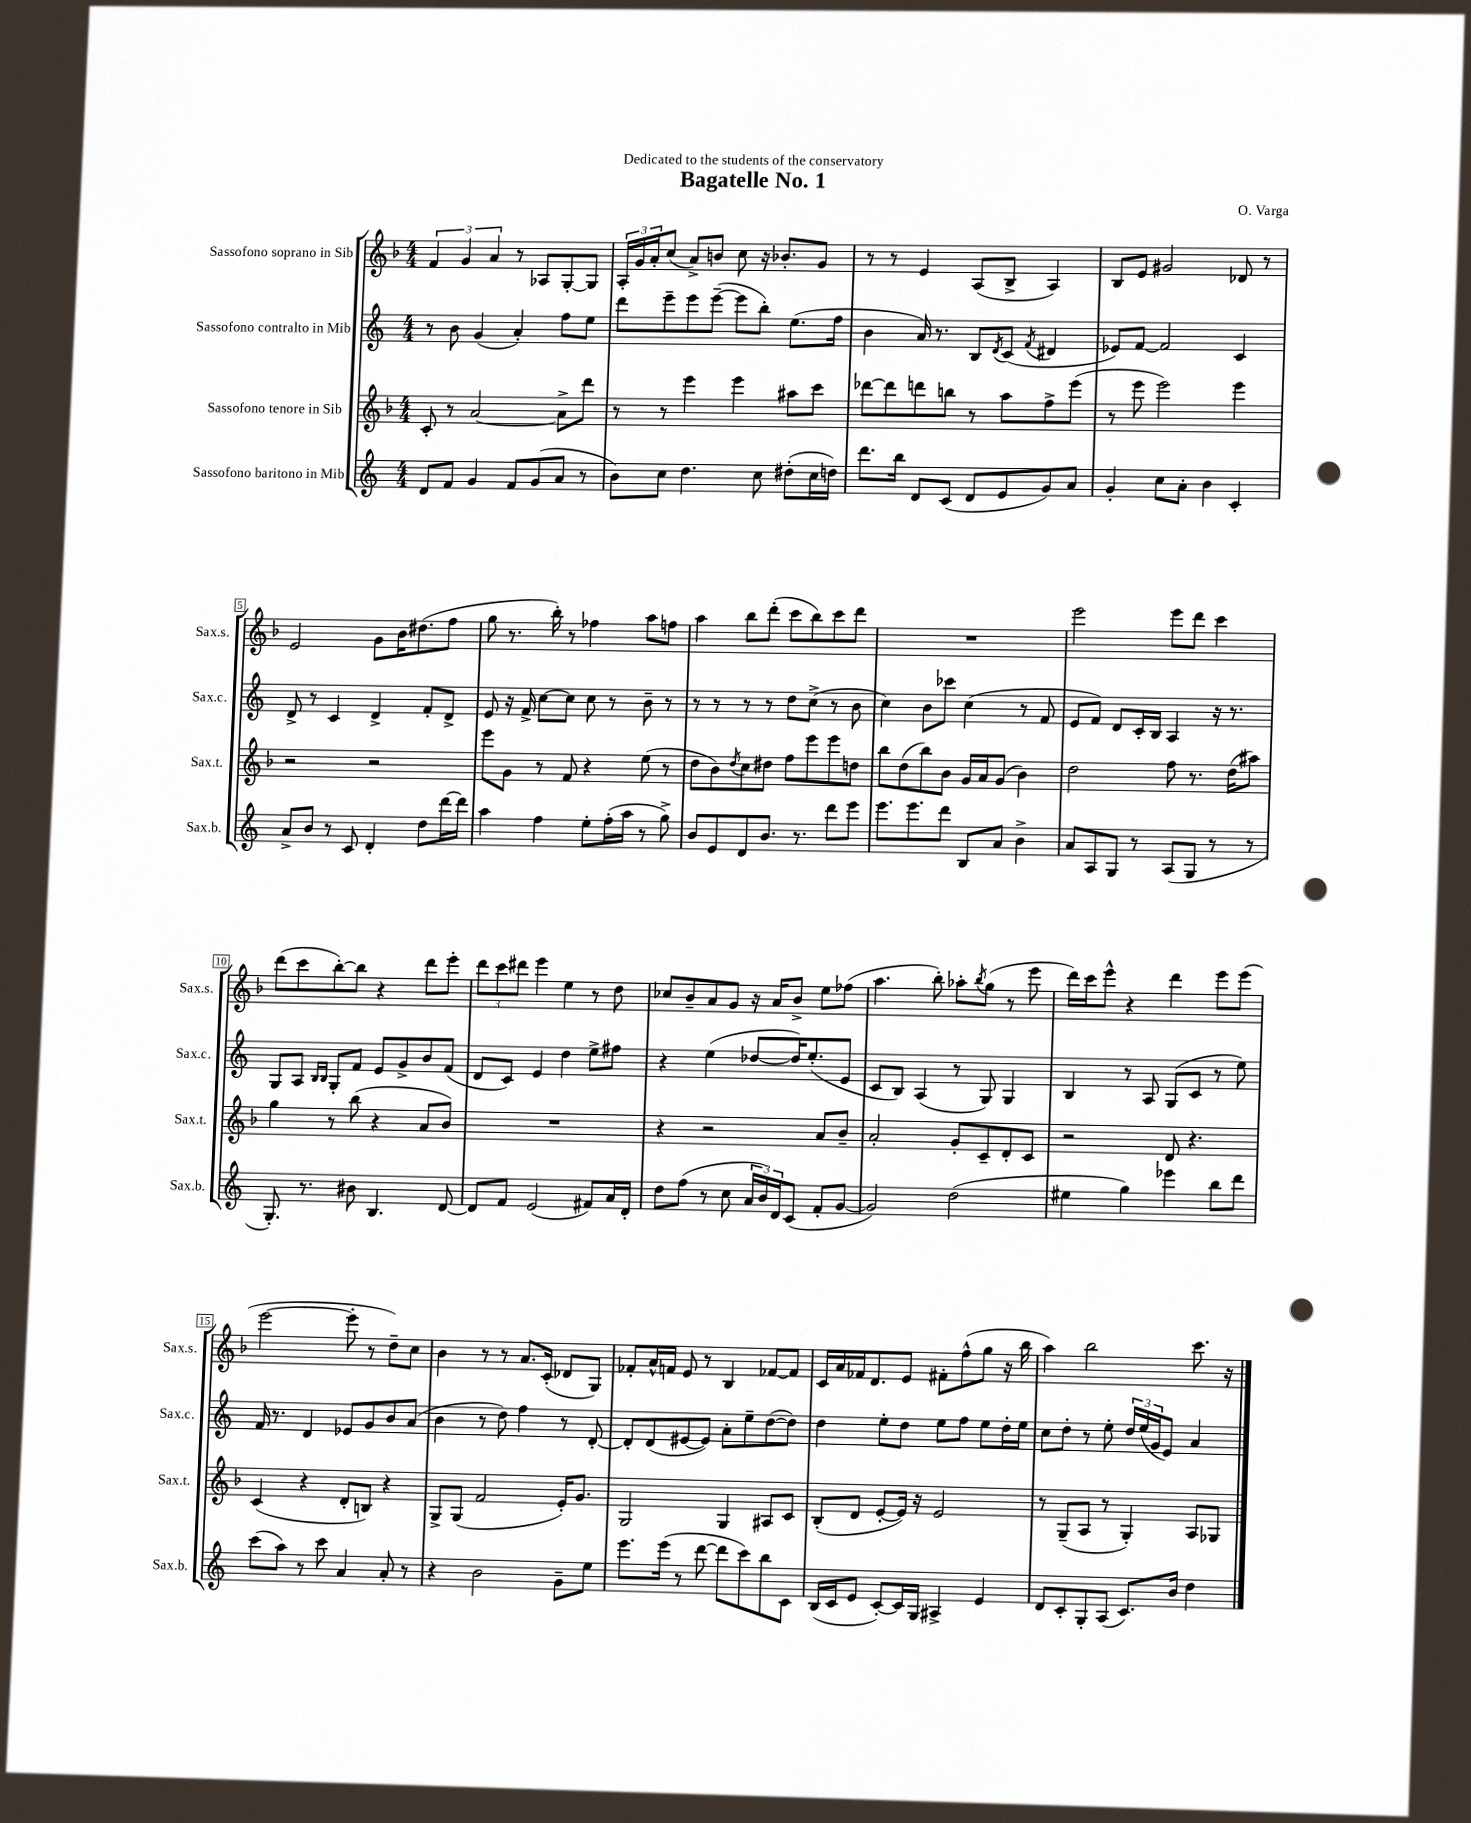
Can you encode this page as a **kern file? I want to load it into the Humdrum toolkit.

**kern	**kern	**kern	**kern
*staff4	*staff3	*staff2	*staff1
*clefG2	*clefG2	*clefG2	*clefG2
*k[]	*k[b-]	*k[]	*k[b-]
*M4/4	*M4/4	*M4/4	*M4/4
8d	8c'	8r	6f
8f	8r	8b	.
.	.	.	6g
4g	[2a	(4g	.
.	.	.	6a
8f	.	4a')	8r
(8g	.	.	8A-
8a	8a^]	8ff	[8G'
8r	8ddd	8ee	8G]
=	=	=	=
8b)	8r	8ddd	24A'
.	.	.	24g
.	.	.	24a'
8cc	8r	8eee~	(8cc
4.dd	4eee	8eee	8a^)
.	.	([8eee~	8b
.	4eee	8eee]	8cc
8cc	.	8bb')	16r
.	.	.	8.b-'
(8dd#'	8aa#	(8.ee	.
16cc	8ccc	.	8g
16dd)	.	16ff	.
=	=	=	=
8.ddd	[8ddd-	4b	8r
.	8ddd-]	.	8r
16bb	.	.	.
8d	8ddd	16a)	4e
.	.	8.r	.
(8c	8bb	.	.
8d	8r	8B	(8A
.	.	8qd	.
8e	8aa	(8c	8B-^
.	.	8qf	.
8g)	8ff^	4d#	4A)
8a	(8eee	.	.
=	=	=	=
4g'	8r	8e-)	8B-
.	8eee	[8f	8e
8cc	2eee)	2f]	2g#
8a'	.	.	.
4b	.	.	.
4c'	4eee	4c	8d-
.	.	.	8r
=	=	=	=
8a^	2r	8d^	2e
8b	.	8r	.
8r	.	4c	.
8c	.	.	.
4d'	2r	4d^	8g
.	.	.	16b-
.	.	.	(8.dd#
8dd	.	8f'	.
[16ddd	.	8d^	8ff
16ddd]	.	.	.
=	=	=	=
4aa	8eee	8e	8gg
.	8g	16r	8.r
.	.	16f^	.
4ff	8r	[8cc	.
.	.	.	16bb-')
.	8f	8cc]	8r
8ee'	4r	8cc	4ff-
(16ff'	.	8r	.
16aa	.	.	.
8r	(8ee	8b~	8aa
8gg^)	8r	8r	8ff
=	=	=	=
8b	8dd	8r	4aa
8e	8b-)	8r	.
.	8qdd	.	.
8d	8cc	8r	8bb-
8.b	8dd#	8r	(8ddd'
.	8ff	8dd	8ccc
8.r	.	.	.
.	8eee	(8cc^	8bb-)
8ddd	8eee	8r	8ccc
8eee	8dd	8b	8ddd
=	=	=	=
8.eee	8bb-	4cc)	1r
.	(8dd	.	.
8.eee	.	.	.
.	8bb-)	8b	.
8ddd	8b-	8ccc-	.
8B	16g	(4cc	.
.	16a	.	.
8a	(8g	.	.
4b^	4b-)	8r	.
.	.	8f	.
=	=	=	=
8a	2dd	8e	2eee
8A	.	8f)	.
8G	.	8d	.
8r	.	16c'	.
.	.	16B	.
(8A	8ff	4A	8eee
8G	8.r	.	8ddd
8r	.	16r	4ccc
.	(16dd	8.r	.
8r	8aa#)	.	.
=	=	=	=
8.G')	4gg	8G	(8ddd
.	.	8A	8ccc
8.r	.	.	.
.	.	16qqB	.
.	.	16qqB	.
.	8r	8G'	[8bb-')
8b#	(8bb-	8f	8bb-]
4.B	4r	8e	4r
.	.	8g^	.
.	8a	8b	8ddd
[8d	8b-)	(8f	8eee'
=	=	=	=
8d]	1r	8d	12ddd
.	.	.	12ccc
8f	.	8c)	.
.	.	.	12ddd#
(2e	.	4e	4eee
.	.	4dd	4ee
8f#)	.	8ee^	8r
16a	.	8ff#	8dd
16d'	.	.	.
=	=	=	=
8dd	4r	4r	8cc-
(8ff	.	.	8b-~
8r	2r	(4ee	8a
8cc	.	.	8g
24a	.	[8dd-	16r
24b)	.	.	.
.	.	.	16a
24d	.	.	.
(8c	.	16dd-])	8b-^
.	.	(8.ee'	.
8f'	8a	.	8ee
[8g	8b-~	8e	(8ff-
=	=	=	=
2g])	2a'	8c	4.aa
.	.	8B)	.
.	.	(4A	.
.	.	.	8bb-')
(2dd	8g'	8r	8aa-'
.	.	.	8qbb-
.	8c~	8G)	(8gg
.	8d'	4G	8r
.	8c	.	8eee
=	=	=	=
4ee#	2r	4B	16ddd)
.	.	.	16ccc
.	.	.	8eee^^
4gg)	.	8r	4r
.	.	8A	.
4eee-	8d	(8G	4ddd
.	4.r	8c	.
8bb	.	8r	8eee
8ddd	.	8ee)	(8eee
=	=	=	=
(8ccc	(4c	16f	[2eee
.	.	8.r	.
8aa)	.	.	.
8r	4r	4d	.
8ccc	.	.	.
4a	8d'	8e-	8eee']
.	8B)	8g	8r
8a'	4r	8b	8dd~)
8r	.	(8a	8cc
=	=	=	=
4r	8G^	4b	4b-
.	(8G	.	.
2b	2f	8r	8r
.	.	8dd)	8r
.	.	4ff	8.a
.	.	.	(16c'
8g~	16e')	8r	8d-
.	8.g	.	.
8ee	.	[8d'	8G)
=	=	=	=
8.eee	2G	8d']	8f-'
.	.	(8d	16a^^
(16eee	.	.	16f
8r	.	[8e#	8e
[8ddd	.	8e#])	8r
8ddd]	4G	8a'	4B-
8ccc)	.	8ee~	.
8bb	8A#	([8dd	[8f-
8c	8c	8dd])	8f-]
=	=	=	=
(16B	(8B-'	4dd	16c
16c	.	.	16a
8e	8d	.	16f-
.	.	.	8.d
[8c')	[8e'	8ee'	.
16c]	16e])	8dd	8e
16G	16r	.	.
4A#^	2e	8ee	8f#'
.	.	8ff	(8ff^^
4e	.	8ee	8gg
.	.	16dd'	16r
.	.	16ee	16bb-
=	=	=	=
8d	8r	8cc	4aa)
8c'	(8G~	8dd'	.
8G'	8A	8r	2bb-
(8A	8r	8ee'	.
8.c)	4G')	24dd	.
.	.	(24ee	.
.	.	24g	.
.	.	8e)	.
16b	.	.	.
4dd	8A	4a	8.ccc
.	8G-	.	.
.	.	.	16r
==	==	==	==
*-	*-	*-	*-
